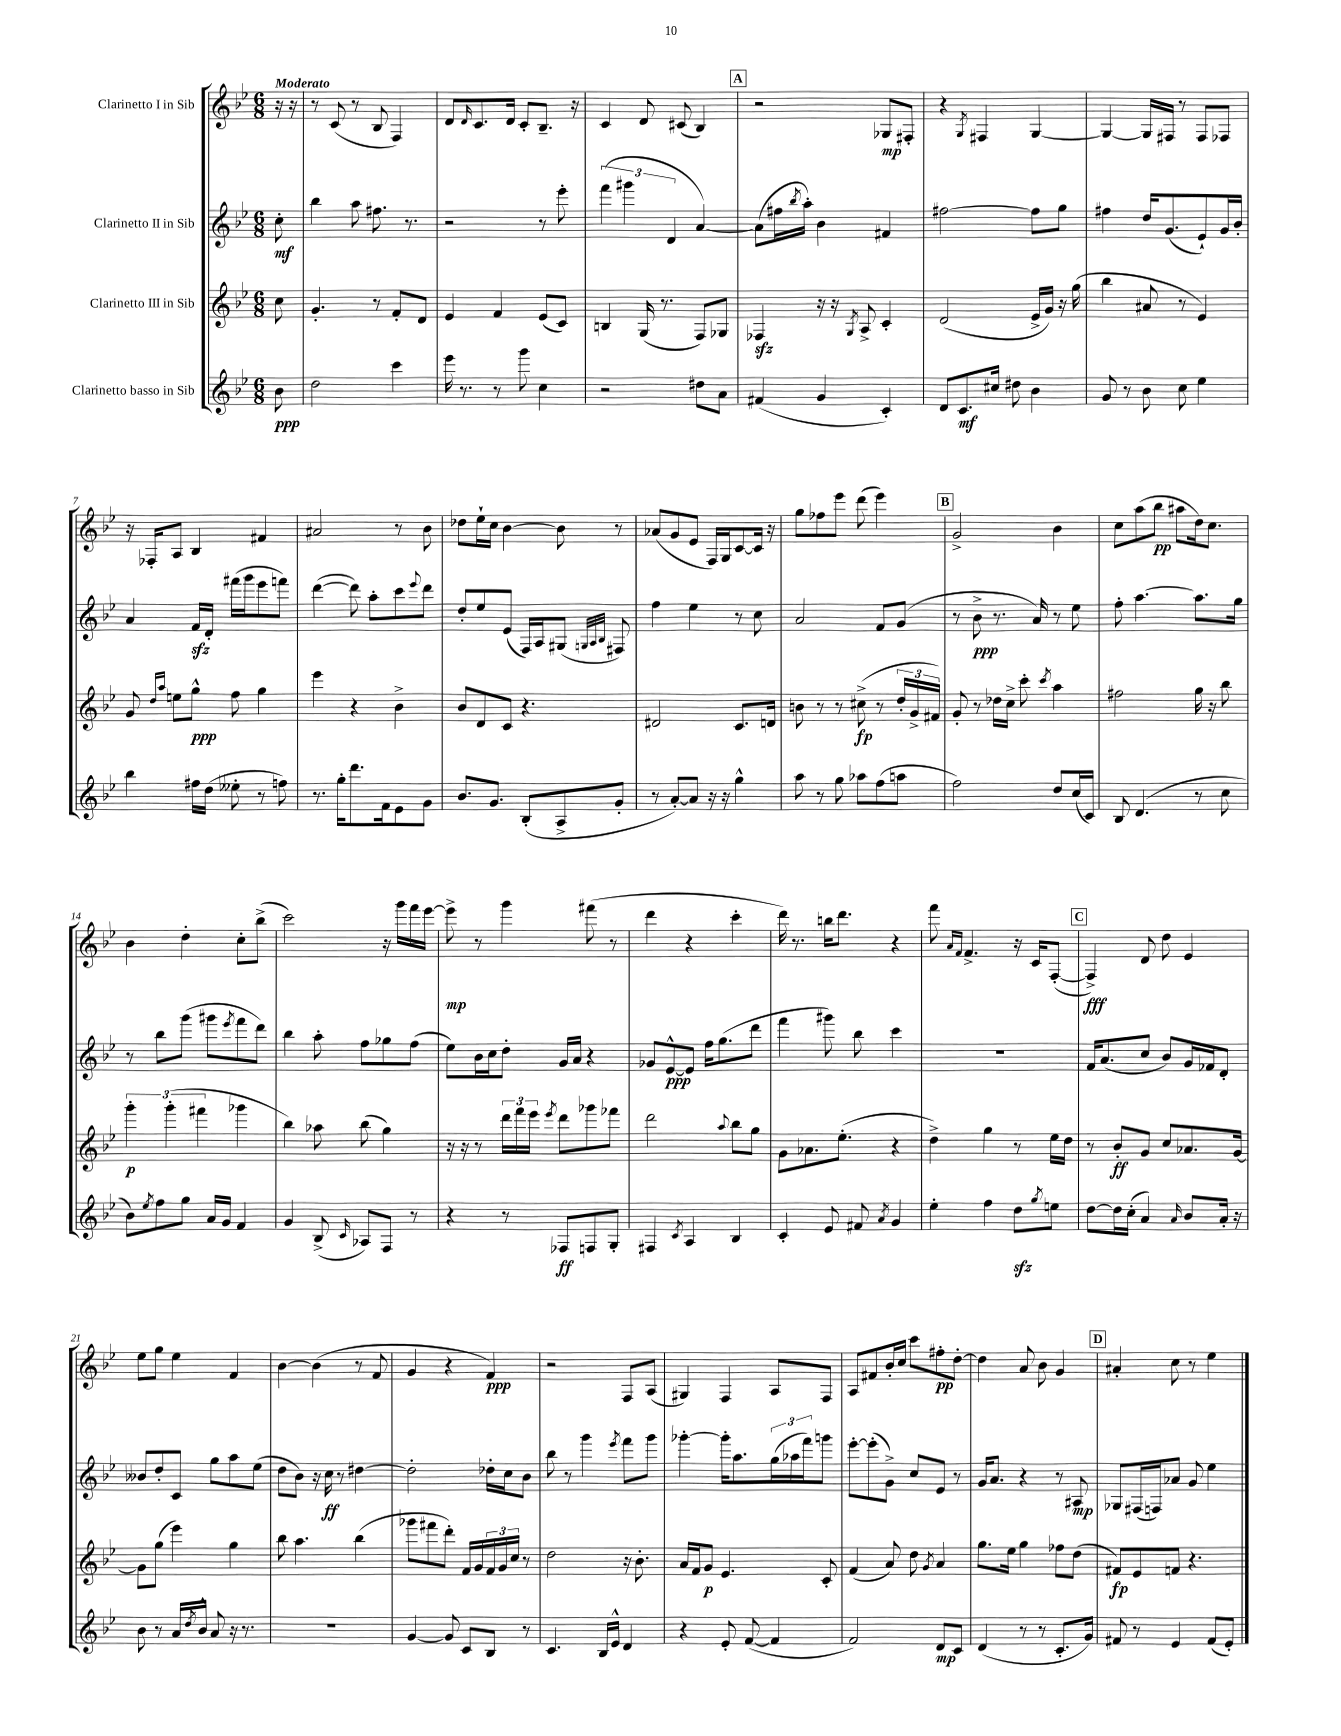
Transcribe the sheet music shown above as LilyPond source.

<<
\new StaffGroup <<
\new Staff = "s0" \with { instrumentName = "Clarinetto I in Sib" } {
    \clef treble \key bes \major \numericTimeSignature \time 6/8 \partial 8 \tempo "Moderato"
    r16 r16 |
    r8 c'8( r8 bes8 f4) |
    d'8 \grace { d'16 } c'8. d'16 c'8-. bes8.-- r16 |
    c'4 d'8 cis'8( bes4) |
    \mark \markup { \box "A" } r2 ges8\mp fis8-. |
    r4 \acciaccatura { g8 } fis4 g4~ |
    g4~ g16 fis16 r8 fis8 fes8 |
    r16 fes16-. a8 bes4 fis'4 |
    ais'2 r8 bes'8 |
    des''8 ees''16-! c''16 bes'4~ bes'8 r8 |
    aes'8( g'8 ees'8 f16) g16 c'8~ c'16 r16 |
    g''8 fes''8 ees'''8 d'''8( ees'''4) |
    \mark \markup { \box "B" } g'2-> bes'4 |
    c''8 a''8( bes''8\pp ais''8 d''16) c''8. |
    bes'4 d''4-. c''8-. bes''8->( |
    c'''2) r16 g'''16 f'''16 ees'''16~ |
    ees'''8->\mp r8 g'''4 fis'''8( r8 |
    d'''4 r4 c'''4-. |
    d'''16) r8. b''16 d'''8. r4 |
    f'''8 \grace { a'16 f'16 } f'4.-> r16 c'16 f8~-.( |
    \mark \markup { \box "C" } f4->\fff) d'8 d''8 ees'4 |
    ees''8 g''8 ees''4 f'4 |
    bes'4~ bes'4( r8 f'8 |
    g'4 r4 f'4\ppp) |
    r2 f8 a8( |
    gis4) f4 a8 f8 |
    a8 fis'8 bes'16-. c''16 c'''8 fis''8-.\pp d''8~-. |
    d''4 a'8 bes'8 g'4 |
    \mark \markup { \box "D" } ais'4-. c''8 r8 ees''4 \bar "|." |
}
\new Staff = "s1" \with { instrumentName = "Clarinetto II in Sib" } {
    \clef treble \key bes \major \numericTimeSignature \time 6/8 \partial 8
    c''8-.\mf |
    bes''4 a''8 fis''8. r8. |
    r2 r8 ees'''8-. |
    \tuplet 3/2 { f'''4( gis'''4 d'4 } a'4~) |
    \mark \markup { \box "A" } a'8( fis''16 \acciaccatura { bes''8 } a''16-.) bes'4 fis'4 |
    fis''2~ fis''8 g''8 |
    fis''4 d''16 g'8.( ees'8-!) g'16 bes'16-. |
    a'4 f'16\sfz d'16-. fis'''16( g'''16 ees'''8 f'''8) |
    d'''4~( d'''8) a''8-. c'''8 \appoggiatura { ees'''8 } d'''8 |
    d''8-. ees''8 ees'8( f16) a16 gis8( \grace { g32 a32 bes32 } fis8) |
    f''4 ees''4 r8 c''8 |
    a'2 f'8 g'8( |
    \mark \markup { \box "B" } r8 bes'8->\ppp r8. a'16) r8 ees''8 |
    f''8-. a''4.~ a''8. g''16 |
    r8 bes''8 g'''8( gis'''8 \acciaccatura { ees'''8 } f'''8 d'''8) |
    bes''4 a''8-. f''8 ges''8 f''8( |
    ees''8) bes'16 c''16 d''8-. g'16 a'16 r4 |
    ges'8 ees'8~-^\ppp ees'8 f''16 g''8.( d'''8 |
    f'''4 gis'''8) bes''8 c'''4 |
    R2. |
    \mark \markup { \box "C" } f'16 a'8.( c''8 bes'8) g'16 fes'16 d'8-. |
    beses'8 d''8-. c'8 g''8 a''8 ees''8( |
    d''8 bes'8) r16 c''16\ff r8 dis''4~ |
    dis''2-. des''16-. c''16 bes'8 |
    bes''8 r8 g'''4 \acciaccatura { ees'''8 } f'''8 g'''8 |
    ges'''4~-. ges'''16-. a''8. \tuplet 3/2 { g''16( aes''16 f'''16) } g'''8 |
    ees'''8~-. ees'''8-.( g'8->) c''8 ees'8 r8 |
    g'16 a'8. r4 r8 ais8\mp |
    \mark \markup { \box "D" } ges8 fis16( f16) aes'8 g'8 ees''4 \bar "|." |
}
\new Staff = "s2" \with { instrumentName = "Clarinetto III in Sib" } {
    \clef treble \key bes \major \numericTimeSignature \time 6/8 \partial 8
    c''8 |
    g'4.-. r8 f'8-. d'8 |
    ees'4 f'4 ees'8( c'8) |
    b4 g16( r8. f8) ges8 |
    \mark \markup { \box "A" } fes4\sfz r16 r16 \acciaccatura { g8 } a8-> c'4-. |
    d'2( ees'16-> g'16) r16 g''16( |
    bes''4 ais'8 r8 ees'4) |
    g'8 \grace { d''16 a''16 } e''8 g''8-^\ppp f''8 g''4 |
    ees'''4 r4 bes'4-> |
    bes'8 d'8 c'8 r4. |
    dis'2 c'8. d'16 |
    b'8 r8 r8 cis''8->\fp( r8 \tuplet 3/2 { d''16-. g'16-> fis'16) } |
    \mark \markup { \box "B" } g'8-. r8 des''16 c''16-> c'''8-. \acciaccatura { c'''8 } a''4 |
    fis''2 g''16 r16 bes''8 |
    \tuplet 3/2 { g'''4-.\p g'''4-.( fis'''4 } ges'''4 |
    bes''4) aes''8 bes''8( g''4) |
    r16 r16 r8 \tuplet 3/2 { d'''16 f'''16 ees'''16 } \acciaccatura { ees'''8 } d'''8 ges'''8 fes'''8 |
    d'''2 \appoggiatura { a''8 } bes''8 g''8 |
    g'8 aes'8. ees''8.-.( r4 |
    d''4->) g''4 r8 ees''16 d''16 |
    \mark \markup { \box "C" } r8 bes'8-.\ff g'8 c''8 aes'8. g'16~ |
    g'8 g''8( ees'''4) g''4 |
    bes''8 a''4. bes''4( |
    ges'''8 fis'''8 d'''8-.) f'16 g'16 \tuplet 3/2 { f'16 g'16 c''16 } r8 |
    d''2 r16 bes'8.-. |
    a'16 f'16 g'8\p ees'4. c'8-. |
    f'4( a'8) d''8 \acciaccatura { g'8 } a'4 |
    g''8. ees''16 g''4 fes''8 d''8( |
    \mark \markup { \box "D" } fis'8\fp) ees'8 f'8 r4. \bar "|." |
}
\new Staff = "s3" \with { instrumentName = "Clarinetto basso in Sib" } {
    \clef treble \key bes \major \numericTimeSignature \time 6/8 \partial 8
    bes'8\ppp |
    d''2 c'''4 |
    ees'''16 r8. r8 g'''8 c''4 |
    r2 dis''8 a'8 |
    \mark \markup { \box "A" } fis'4( g'4 c'4-.) |
    d'8 c'8.\mf cis''16 dis''8 bes'4 |
    g'8 r8 bes'8 c''8 ees''4 |
    bes''4 fis''16 d''16( eeses''8-. r8 f''8) |
    r8. g''16-. d'''8. f'16 ees'8 g'8 |
    bes'8. g'8. bes8-.( a8-> g'8-. |
    r8 a'8~-.) a'8 r16 r16 g''4-^ |
    a''8 r8 g''8 aes''8 f''8( a''8 |
    \mark \markup { \box "B" } f''2) d''8 c''16( c'16) |
    bes8 d'4.( r8 c''8 |
    bes'8) \acciaccatura { ees''8 } f''8 g''8 a'16 g'16 f'4 |
    g'4 bes8->( \grace { c'16 } aes8) f8 r8 |
    r4 r8 fes8\ff f8 g8-. |
    fis4 \acciaccatura { c'8 } a4 bes4 |
    c'4-. ees'8 fis'8 \acciaccatura { a'8 } g'4 |
    ees''4-. f''4 d''8\sfz \acciaccatura { g''8 } e''8 |
    \mark \markup { \box "C" } d''8~ d''16 c''16-.( a'4) \grace { a'16 } bes'8 a'16-. r16 |
    bes'8 r8 a'16 \acciaccatura { d''8 } bes'16-^ a'8 r16 r8. |
    R2. |
    g'4~ g'8 c'8 bes8 r8 |
    c'4. bes16 ees'16-^ d'4 |
    r4 ees'8-. f'8~( f'4 |
    f'2) d'8\mp c'8 |
    d'4( r8 r8 c'8.-. g'16) |
    \mark \markup { \box "D" } fis'8 r8 ees'4 fis'8( ees'8-.) \bar "|." |
}
>>
>>
